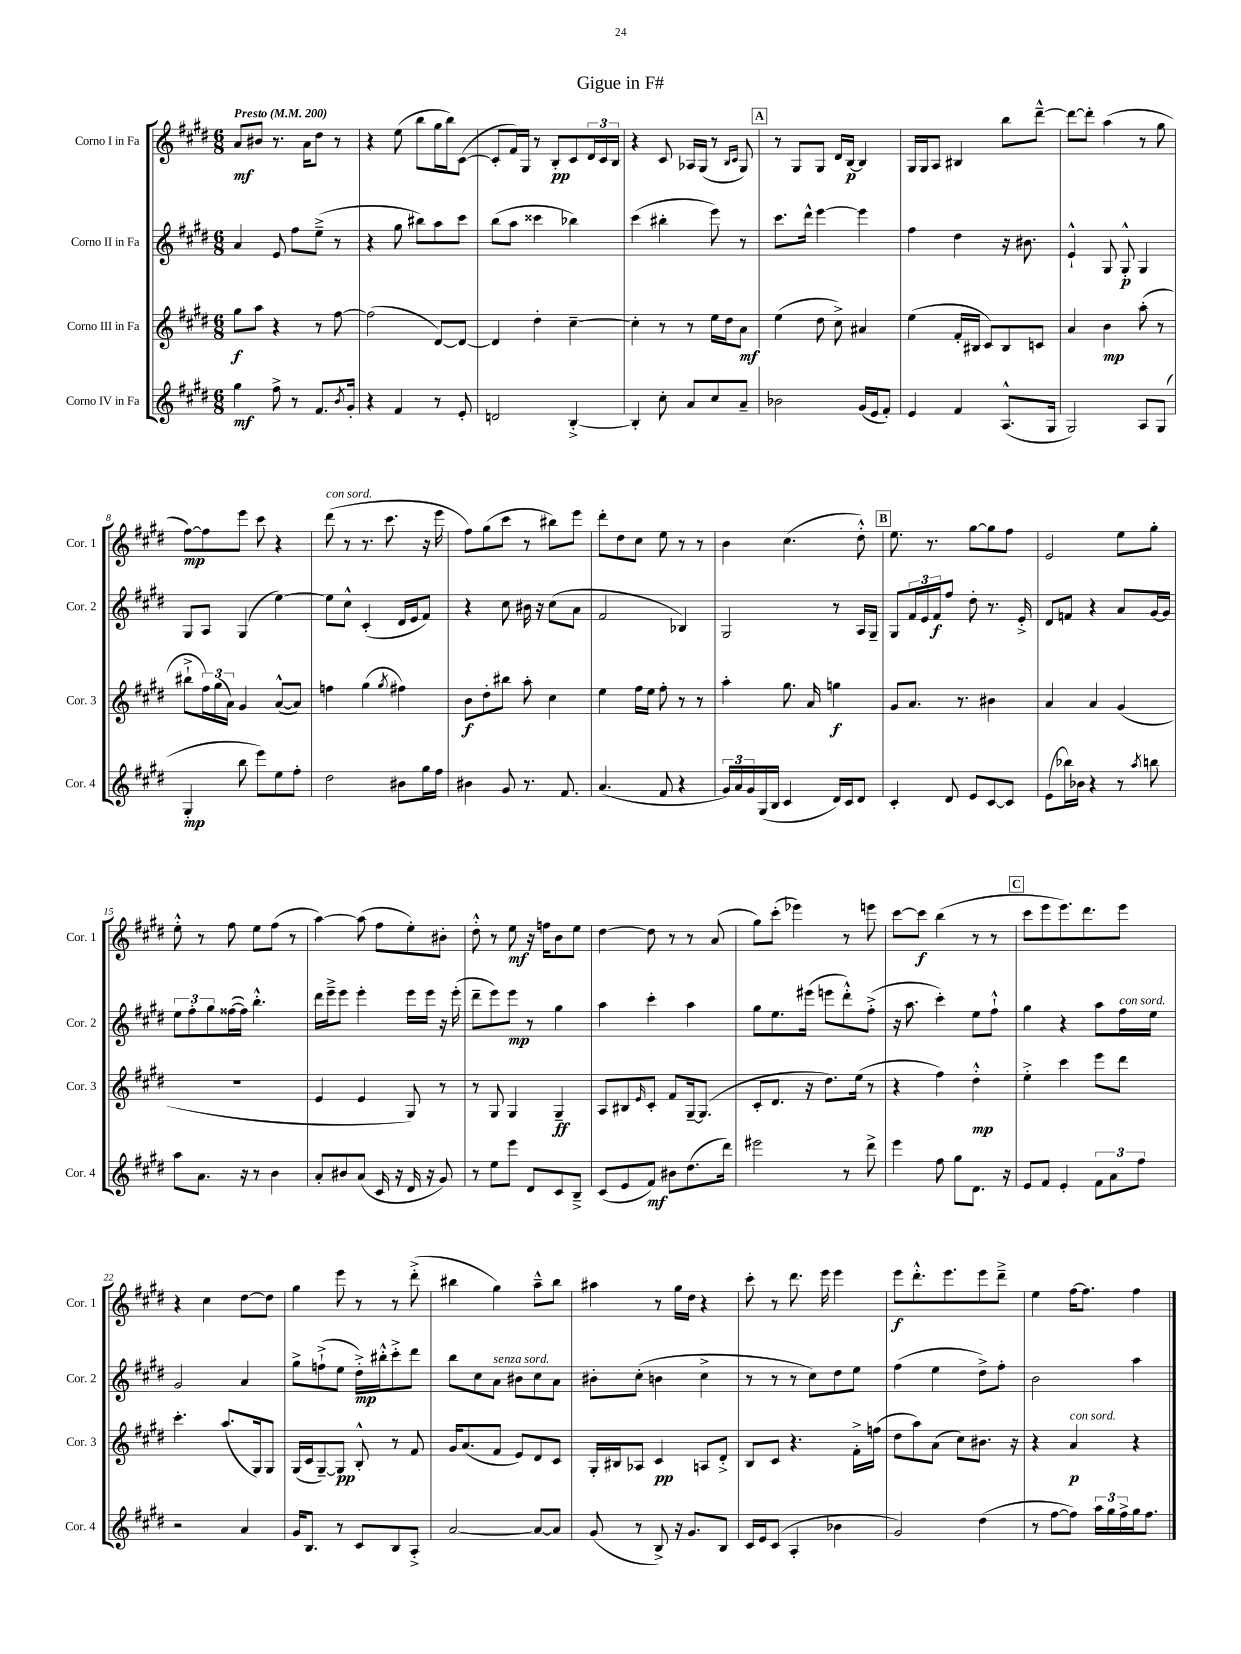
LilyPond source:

\header { title = "Gigue in F#" }
<<
\new StaffGroup <<
\new Staff = "s0" \with { instrumentName = "Corno I in Fa" shortInstrumentName = "Cor. 1" } {
    \clef treble \key e \major \numericTimeSignature \time 6/8 \tempo "Presto" 4 = 200
    a'8\mf bis'8 r8. a'16 dis''8 r8 |
    r4 e''8( b''8 gis''16 b''16) cis'8~( |
    cis'8-. fis'16) gis16 r8 b8-.\pp cis'8 \tuplet 3/2 { dis'16 cis'16 b16 } |
    r4 cis'8 aes16 gis16( r8 \grace { b16 cis'16 } gis8) |
    \mark \markup { \box "A" } r8 gis8 gis8 dis'16 b16~\p b4 |
    gis16 gis16 a8 bis4 b''8 dis'''8~---^ |
    dis'''8~ dis'''8-. a''4( r8 gis''8 |
    fis''8~\mp) fis''8 e'''8 cis'''8 r4 |
    dis'''8^\markup { \italic "con sord." }( r8 r8. cis'''8. r16 e'''16 |
    fis''8) gis''8( cis'''8 r8 bis''8) e'''8 |
    dis'''8-. dis''8 cis''8 e''8 r8 r8 |
    b'4 cis''4.( dis''8-.-^) |
    \mark \markup { \box "B" } e''8. r8. gis''8~ gis''8 fis''8 |
    e'2 e''8 gis''8-. |
    e''8-.-^ r8 fis''8 e''8 fis''8( r8 |
    a''4~) a''8( fis''8 e''8-.) bis'8-. |
    dis''8-.-^ r8 e''8\mf r16 f''16 b'8 e''8 |
    dis''4~ dis''8 r8 r8 a'8( |
    gis''8) cis'''8-.( ees'''4) r8 e'''8 |
    cis'''8~ cis'''8\f b''4( r8 r8 |
    \mark \markup { \box "C" } cis'''8 e'''8 e'''8.) dis'''8. e'''8 |
    r4 cis''4 dis''8~ dis''8 |
    gis''4 e'''8 r8 r8 dis'''8-.->( |
    bis''4 gis''4) a''8---^ bis''8 |
    ais''4 r8 gis''16 dis''16 r4 |
    cis'''8-. r8 dis'''8. e'''16 e'''4 |
    e'''8\f dis'''8.-.-^ e'''8. e'''8 dis'''8---> |
    e''4 fis''16~ fis''8. fis''4 \bar "|." |
}
\new Staff = "s1" \with { instrumentName = "Corno II in Fa" shortInstrumentName = "Cor. 2" } {
    \clef treble \key e \major \numericTimeSignature \time 6/8
    a'4 e'8 fis''8 e''8--->( r8 |
    r4 gis''8 bis''8) a''8 cis'''8 |
    b''8( a''8 cisis'''4 bes''4) |
    cis'''4( bis''4-. e'''8) r8 |
    \mark \markup { \box "A" } cis'''8. dis'''16-^ e'''4~ e'''4 |
    fis''4 dis''4 r16 bis'8. |
    e'4-!-^ gis8 gis8-.-^\p gis4 |
    gis8 a8 gis4( e''4~) |
    e''8 cis''8-^ cis'4-.( dis'16 e'16 fis'8) |
    r4 cis''8 bis'16 r16 cis''8( a'8 |
    fis'2 bes4) |
    gis2 r8 a16 gis16-- |
    \mark \markup { \box "B" } gis8 \tuplet 3/2 { fis'16 e'16 fis'16\f } fis''8 dis''8-. r8. e'16-.-> |
    dis'8 f'8 r4 a'8 gis'16~ gis'16 |
    \tuplet 3/2 { e''8 fis''8-. gis''8 } fisis''16~( fisis''16) b''4.-.-^ |
    dis'''16 e'''16---> e'''8 e'''4-. e'''16 e'''16 r16 e'''16-.( |
    dis'''8-- e'''8) e'''8\mp r8 gis''4 |
    a''4 cis'''4-. a''4 |
    gis''8 e''8. eis'''16( e'''8 dis'''8-.-^) fis''8-.->( |
    r16 a''8. cis'''4-.) e''8 fis''8-!-^ |
    \mark \markup { \box "C" } gis''4 r4 a''8 fis''16^\markup { \italic "con sord." } e''16 |
    gis'2 a'4 |
    gis''8-> f''8-!->( e''8 dis''16-.->\mp) bis''16-.-^ cis'''8-.-> dis'''8 |
    b''8 cis''8 a'8^\markup { \italic "senza sord." } bis'8 cis''8 a'8 |
    bis'8-. cis''8-.( b'4 cis''4-> |
    r8 r8 r8 cis''8) dis''8 e''8 |
    fis''4( e''4 dis''8->) fis''8-. |
    b'2 a''4 \bar "|." |
}
\new Staff = "s2" \with { instrumentName = "Corno III in Fa" shortInstrumentName = "Cor. 3" } {
    \clef treble \key e \major \numericTimeSignature \time 6/8
    gis''8\f a''8 r4 r8 fis''8~ |
    fis''2( dis'8~) dis'8~ |
    dis'4 dis''4-. cis''4~-- |
    cis''4-. r8 r8 e''16 dis''16 a'8\mf |
    \mark \markup { \box "A" } e''4( dis''8 cis''8->) ais'4 |
    e''4( fis'16-. bis16 cis'8) bis8 c'8 |
    a'4 b'4\mp a''8-.( r8 |
    bis''8-!-> \tuplet 3/2 { fis''16) gis''16( a'16) } gis'4 a'8~-^( a'8) |
    f''4 gis''4( \acciaccatura { gis''8 } fis''4) |
    b'8\f dis''8-. bis''8 a''8-. cis''4 |
    e''4 fis''16 e''16 fis''8-. r8 r8 |
    a''4-. gis''8. a'16 g''4\f |
    \mark \markup { \box "B" } gis'8 a'8. r8. bis'4 |
    a'4 a'4 gis'4( |
    R2. |
    e'4 e'4 gis8) r8 |
    r8 gis8 gis4 gis4--\ff |
    a8 bis8 \grace { e'16 } cis'8-. fis'8 gis16~-- gis8.( |
    cis'8-. dis'8. r16 dis''8.) e''16( r8 |
    r4 fis''4) dis''4-.-^\mp |
    \mark \markup { \box "C" } e''4-.-> cis'''4 e'''8 dis'''8 |
    cis'''4.-. a''8.( gis16) gis8 |
    gis16( cis'16 gis8~--) gis8\pp b8-.-^ r8 fis'8 |
    gis'16 a'8.( fis'8 e'8) dis'8 cis'8 |
    gis16-. bis16 aes8 cis'4\pp a8 dis'8-.-> |
    b8 cis'8 r4. fis'16-.-> f''16( |
    dis''8 a''8) a'8( cis''8) bis'8. r16 |
    r4 a'4\p^\markup { \italic "con sord." } r4 \bar "|." |
}
\new Staff = "s3" \with { instrumentName = "Corno IV in Fa" shortInstrumentName = "Cor. 4" } {
    \clef treble \key e \major \numericTimeSignature \time 6/8
    gis''4\mf fis''8-> r8 fis'8. \acciaccatura { b'8 } gis'16-. |
    r4 fis'4 r8 e'8-. |
    d'2 b4~-.-> |
    b4-. cis''8-. a'8 cis''8 a'8-- |
    \mark \markup { \box "A" } bes'2 gis'16( e'16 fis'8-.) |
    e'4 fis'4 a8.-^( gis16 |
    gis2) a8 gis8( |
    gis4-.\mp b''8 e'''8) e''8 fis''8-. |
    dis''2 bis'8 gis''16 fis''16 |
    bis'4 gis'8 r8. fis'8. |
    a'4.( fis'8 r4 |
    \tuplet 3/2 { gis'16) a'16 gis'16 } gis16( b16 cis'4 dis'16) cis'16 dis'8 |
    \mark \markup { \box "B" } cis'4-. dis'8 e'8 cis'8~ cis'8 |
    e'8( bes''16) bes'16 r4 r8 \acciaccatura { a''8 } b''8 |
    a''8 a'8. r16 r8 b'4 |
    a'8-. bis'8 a'8( cis'16 r16 dis'16 r16 gis'8) |
    r8 e''8 e'''8 dis'8 cis'8 b8---> |
    cis'8( e'8 fis'8\mf) bis'8 dis''8.( dis'''16) |
    eis'''2 r8 dis'''8-> |
    e'''4 fis''8 gis''8 dis'8. r16 |
    \mark \markup { \box "C" } e'8 fis'8 e'4-. \tuplet 3/2 { fis'8 a'8 fis''8 } |
    r2 a'4 |
    gis'16 b8. r8 cis'8 b8 a8-.-> |
    a'2~ a'8~ a'8 |
    gis'8( r8 b8->) r16 gis'8. b8 |
    cis'16 e'16 cis'8( a4-. bes'4 |
    gis'2) dis''4( |
    r8 fis''8~ fis''8) \tuplet 3/2 { a''16 gis''16 fis''16-> } gis''16 fis''8. \bar "|." |
}
>>
>>
